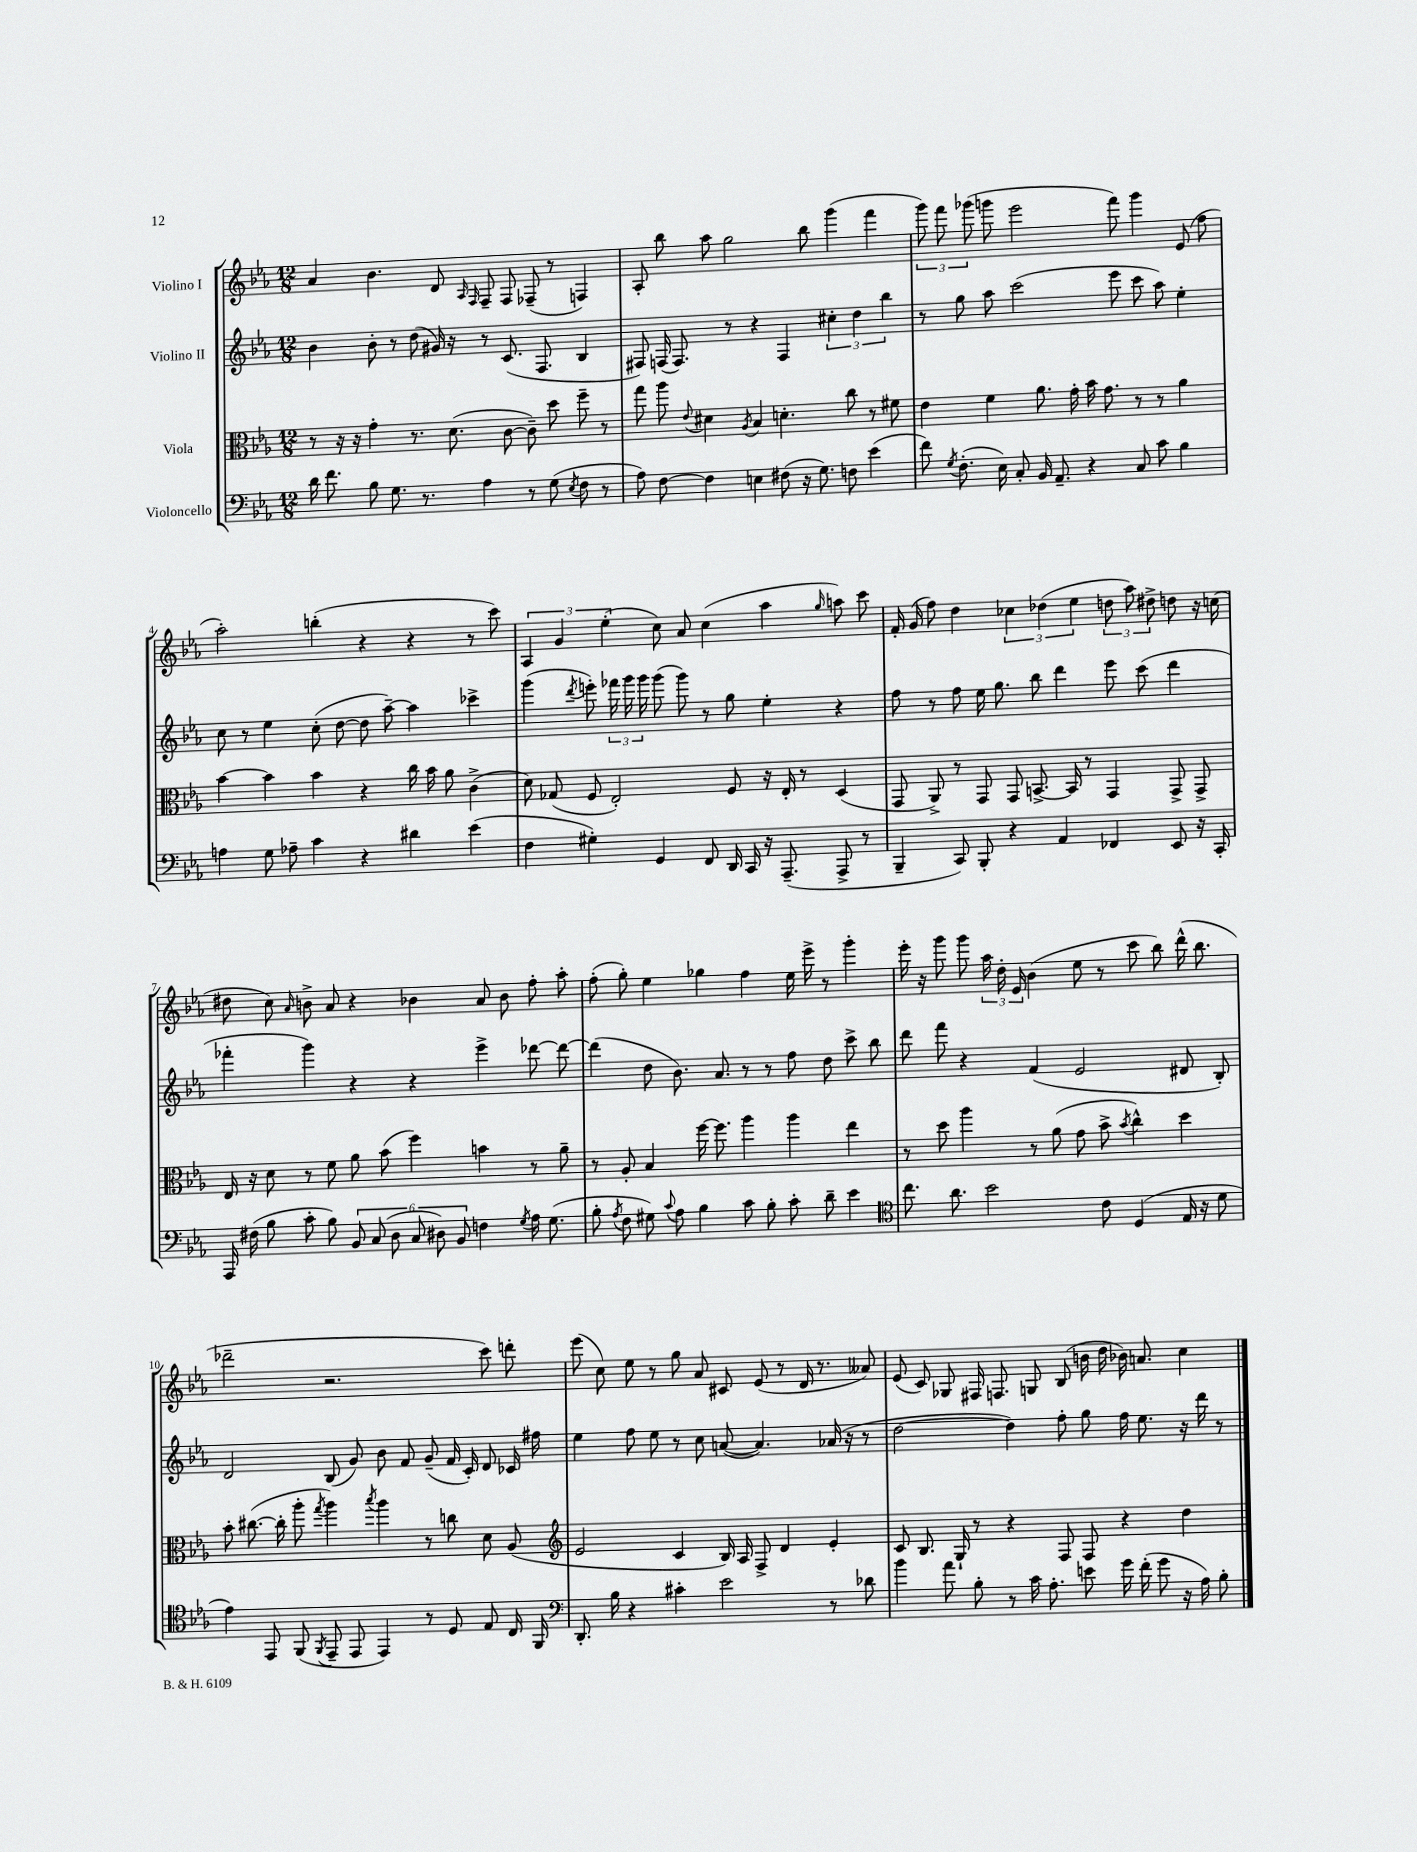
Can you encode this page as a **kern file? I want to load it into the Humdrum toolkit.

**kern	**kern	**kern	**kern
*part4	*part3	*part2	*part1
*staff4	*staff3	*staff2	*staff1
*I"Violoncello	*I"Viola	*I"Violino II	*I"Violino I
*clefF4	*clefC3	*clefG2	*clefG2
*k[b-e-a-]	*k[b-e-a-]	*k[b-e-a-]	*k[b-e-a-]
*M12/8	*M12/8	*M12/8	*M12/8
=1	=1	=1	=1
16d\	8r	4b-\	4a-/
8.f\	.	.	.
.	16r	.	.
.	16r	.	.
8B-\	4g'\	8b-'\	4.b-\
8.G\	.	8r	.
.	8.r	(8dd\	.
8.r	.	.	.
.	.	16g#X/)	8d/
.	(8.d\	16r	.
.	.	.	16qqA-/
.	.	.	16qqF/
4A-\	.	8r	8F~/
.	[8c\	(8.c/	8F/
8r	8c~\])	.	(8F-X~/
.	.	8.F/	.
(8G\	8dd\	.	8r
8qE-/	.	.	.
8F\	8ff~\	4B-/	4Fn/)
8r	8r	.	.
=2	=2	=2	=2
8A-\)	8gg\	8F#X/)	8A-'/
[8F\	8aa-\	(16Fn/	8bb-\
.	.	8.F/)	.
.	8qqe-/	.	.
4F\]	4d#X\	.	8aa-\
.	.	8r	2gg\
.	8qA-/	.	.
4En\	4B-/	4r	.
(8F#X\	4.dn'\	4F/	.
16r	.	.	8bb-\
8.G\)	.	.	.
.	.	6cc#X'\	(4ggg\
8Fn\	8cc\	.	.
.	.	6dd\	.
(4e-\	8r	.	4fff\
.	.	6bb-\	.
.	8f#X\	.	.
=3	=3	=3	=3
8f\)	4e-\	8r	12ggg\)
.	.	.	12fff\
8qG/	.	.	.
(8.F'\	.	8gg\	.
.	.	.	(12ggg-X\
.	4f\	8aa-\	8gggn\
16E-\)	.	.	.
8C'/	.	(2ccc\	2eee-\
16BB-/	8.a-\	.	.
8.AA-~/	.	.	.
.	16g'\	.	.
4r	16b-\	.	.
.	8.g\	.	.
.	.	8eee-\	8fff\)
8C/	8r	8ccc\	4ggg\
8c\	8r	8aa-\)	.
4B-\	4a-\	4ee-'\	(8e-/
.	.	.	8ff\
!!LO:LB:g=z
=4	=4	=4	=4
4An\	[4b-\	8cc\	2aa-'\)
.	.	8r	.
8G\	4b-\]	4ee-\	.
8A-X~\	.	.	.
4c\	4b-\	(8cc'\	(4bbn'\
.	.	[8dd\	.
4r	4r	8dd\]	4r
.	.	[8aa-~\)	.
4d#X\	16cc\	4aa-\]	4r
.	16b-\	.	.
.	8a-\	.	.
(4e-\	(4c^\	4ccc-X^\	8r
.	.	.	8ccc\)
=5	=5	=5	=5
4F\	8d\)	(4ggg\	6A-/
.	(8G-X/	.	.
.	.	.	6g/
.	.	8qddd/	.
4G#X'\)	8F/	8eeen'\)	.
.	.	.	(6ee-'\
.	2E-'/)	24fff-X\	.
.	.	24ggg\	.
.	.	24ggg\	.
4GG/	.	(8ggg\	8cc\)
.	.	8ggg\)	8a-/
8FF/	.	8r	(4cc\
16DD/	8F/	8gg\	.
16CC/	.	.	.
16r	16r	4ee-'\	4aa-\
(8.AAA-~/	16E-'/	.	.
.	8r	.	.
.	.	.	16qqgg/
8AAA-^/	(4D/	4r	8aan\)
8r	.	.	8ccc\
=6	=6	=6	=6
4BBB-~/	8GG/	8ff\	16f'/
.	.	.	(16g/
.	8AA-^/)	8r	8ff\)
8CC/)	8r	8ff\	4dd\
8BBB-'/	8GG/	16ee-\	.
.	.	8.gg\	.
4r	8GG/	.	6cc-X\
.	[8.BBn^/	8bb-\	.
.	.	.	(6dd-X\
4AA-/	.	4ddd\	.
.	16BB/]	.	.
.	.	.	6ee-\
.	8r	.	.
4FF-X/	4GG/	8eee-\	12ddn\
.	.	.	12aa-\)
.	.	(8ccc\	.
.	.	.	12dd#X^\
8EE-/	8GG^/	4ddd\	8ddn\
16r	8GG^/	.	16r
16CC'/	.	.	(16ccn\
!!LO:LB:g=z
=7	=7	=7	=7
16AAA-/	16E-/	4fff-X'\	8dd#X\
(16F#X\	16r	.	.
8B-\	8d\	.	8cc\)
.	.	.	16qqa-/
8c'\	8r	4ggg\)	8bn^\
8B-\)	8f\	.	8a-/
12BB-/	8a-\	4r	4r
(12C/	.	.	.
.	(8b-\	.	.
12D\	.	.	.
12C/	4ff\)	4r	4b-X\
12D#X\)	.	.	.
12BB-/	.	.	.
4Fn\	4bn\	4eee-^\	8a-/
.	.	.	8b-\
8qG/	.	.	.
16A-\	8r	[8ddd-X\	8ff'\
(8.G\	.	.	.
.	8a-~\	8ddd-\_	8aa-'\
=8	=8	=8	=8
8B-'\	8r	(4ddd-\]	(8ff'\
8qA-/	.	.	.
8F\	8A-'/	.	8gg'\)
8G#X\)	4B-/	8dd\	4ee-\
8qqc/	.	.	.
8A-\	.	8.b-\)	.
4B-\	[16ff\	.	4gg-X\
.	8.ff\]	8.a-/	.
8c\	4aa-\	8r	4ff\
8B-'\	.	8r	.
8c'\	4aa-\	8ff\	16ee-\
.	.	.	16eee-^\
8d~\	.	8dd\	8r
4e-\	4ee-\	8ccc^\	4ggg'\
.	.	8bb-\	.
=9	=9	=9	=9
*clefC4	*	*	*
8.cc\	8r	8ddd\	16eee-'\
.	.	.	16r
.	8dd\	8fff\	8ggg\
8.a-\	.	.	.
.	4aa-\	4r	8ggg\
2b-\	.	.	24aa-\
.	.	.	24dd'\
.	.	.	24e-/
.	8r	(4f/	(4b-\
.	(8a-\	.	.
.	8g\	2e-/	8ee-\
8c\	8b-^\	.	8r
.	8qb-/	.	.
(4D/	4cc^^\)	.	8ccc\
.	.	.	8bb-\)
16E-/	4dd\	8d#X/	(16ddd^^\
16r	.	.	8.bb-\
8d\	.	8B-'/)	.
!!LO:LB:g=z
=10	=10	=10	=10
4e-\)	8b-'\	2d/	2ddd-X~\
.	([8.cc#X\	.	.
8EE-/	.	.	.
.	16cc#'\]	.	.
(8FF/	8aa-'\	.	.
8qFF/	8qgg/	.	.
8EE-~/	4aa-\)	(8B-/	2.r
8EE-/	.	8g/)	.
.	8qbb-/	.	.
4EE-/)	4aa-\	8b-\	.
.	.	8f/	.
8r	8r	(8g~/	.
8D/	8ccn\	16f/	.
.	.	16c'/)	.
8E-/	8d\	8d/	8ccc\)
16C/	(8A-/	16c-X/	8dddn'\
16FF/	.	16ff#X\	.
=11	=11	=11	=11
*clefF4	*clefG2	*	*
8.DD'/	2e-/	4ee-\	(8eee-\
.	.	.	8cc\)
16B-\	.	.	.
4r	.	8ff\	8ee-\
.	.	8ee-\	8r
4c#X'\	4c/	8r	8gg\
.	.	8cc\	8a-/
2e-\	16B-/)	([8an/	8c#X/
.	16A-/	.	.
.	8F^/	4.a/])	(8e-/
.	4d/	.	8r
.	.	.	16d/
.	.	.	8.r
8r	4e-'/	(16a-X/	.
.	.	16r	.
8d-X\	.	8r	8a--X/)
=12	=12	=12	=12
4b-\	8c/	[2dd\	(8e-/
.	8.B-/	.	8c/)
8a-\	.	.	8G-X/
.	16G`/	.	.
8B-'\	8r	.	16F#X/
.	.	.	8.Fn/
8r	4r	4dd\])	.
16c\	.	.	8Gn/
8.A-'\	.	.	.
.	8F/	8ff'\	(8B-/
8en\	8F/	8gg\	16bn\
.	.	.	16dd\
16g\	4r	16ff\	16b-X\)
(16f'\	.	8.ee-\	8.an/
8g\	.	.	.
16r	4dd\	16r	4cc\
16A-\)	.	16ddd\	.
8B-'\	.	8r	.
==	==	==	==
*-	*-	*-	*-
